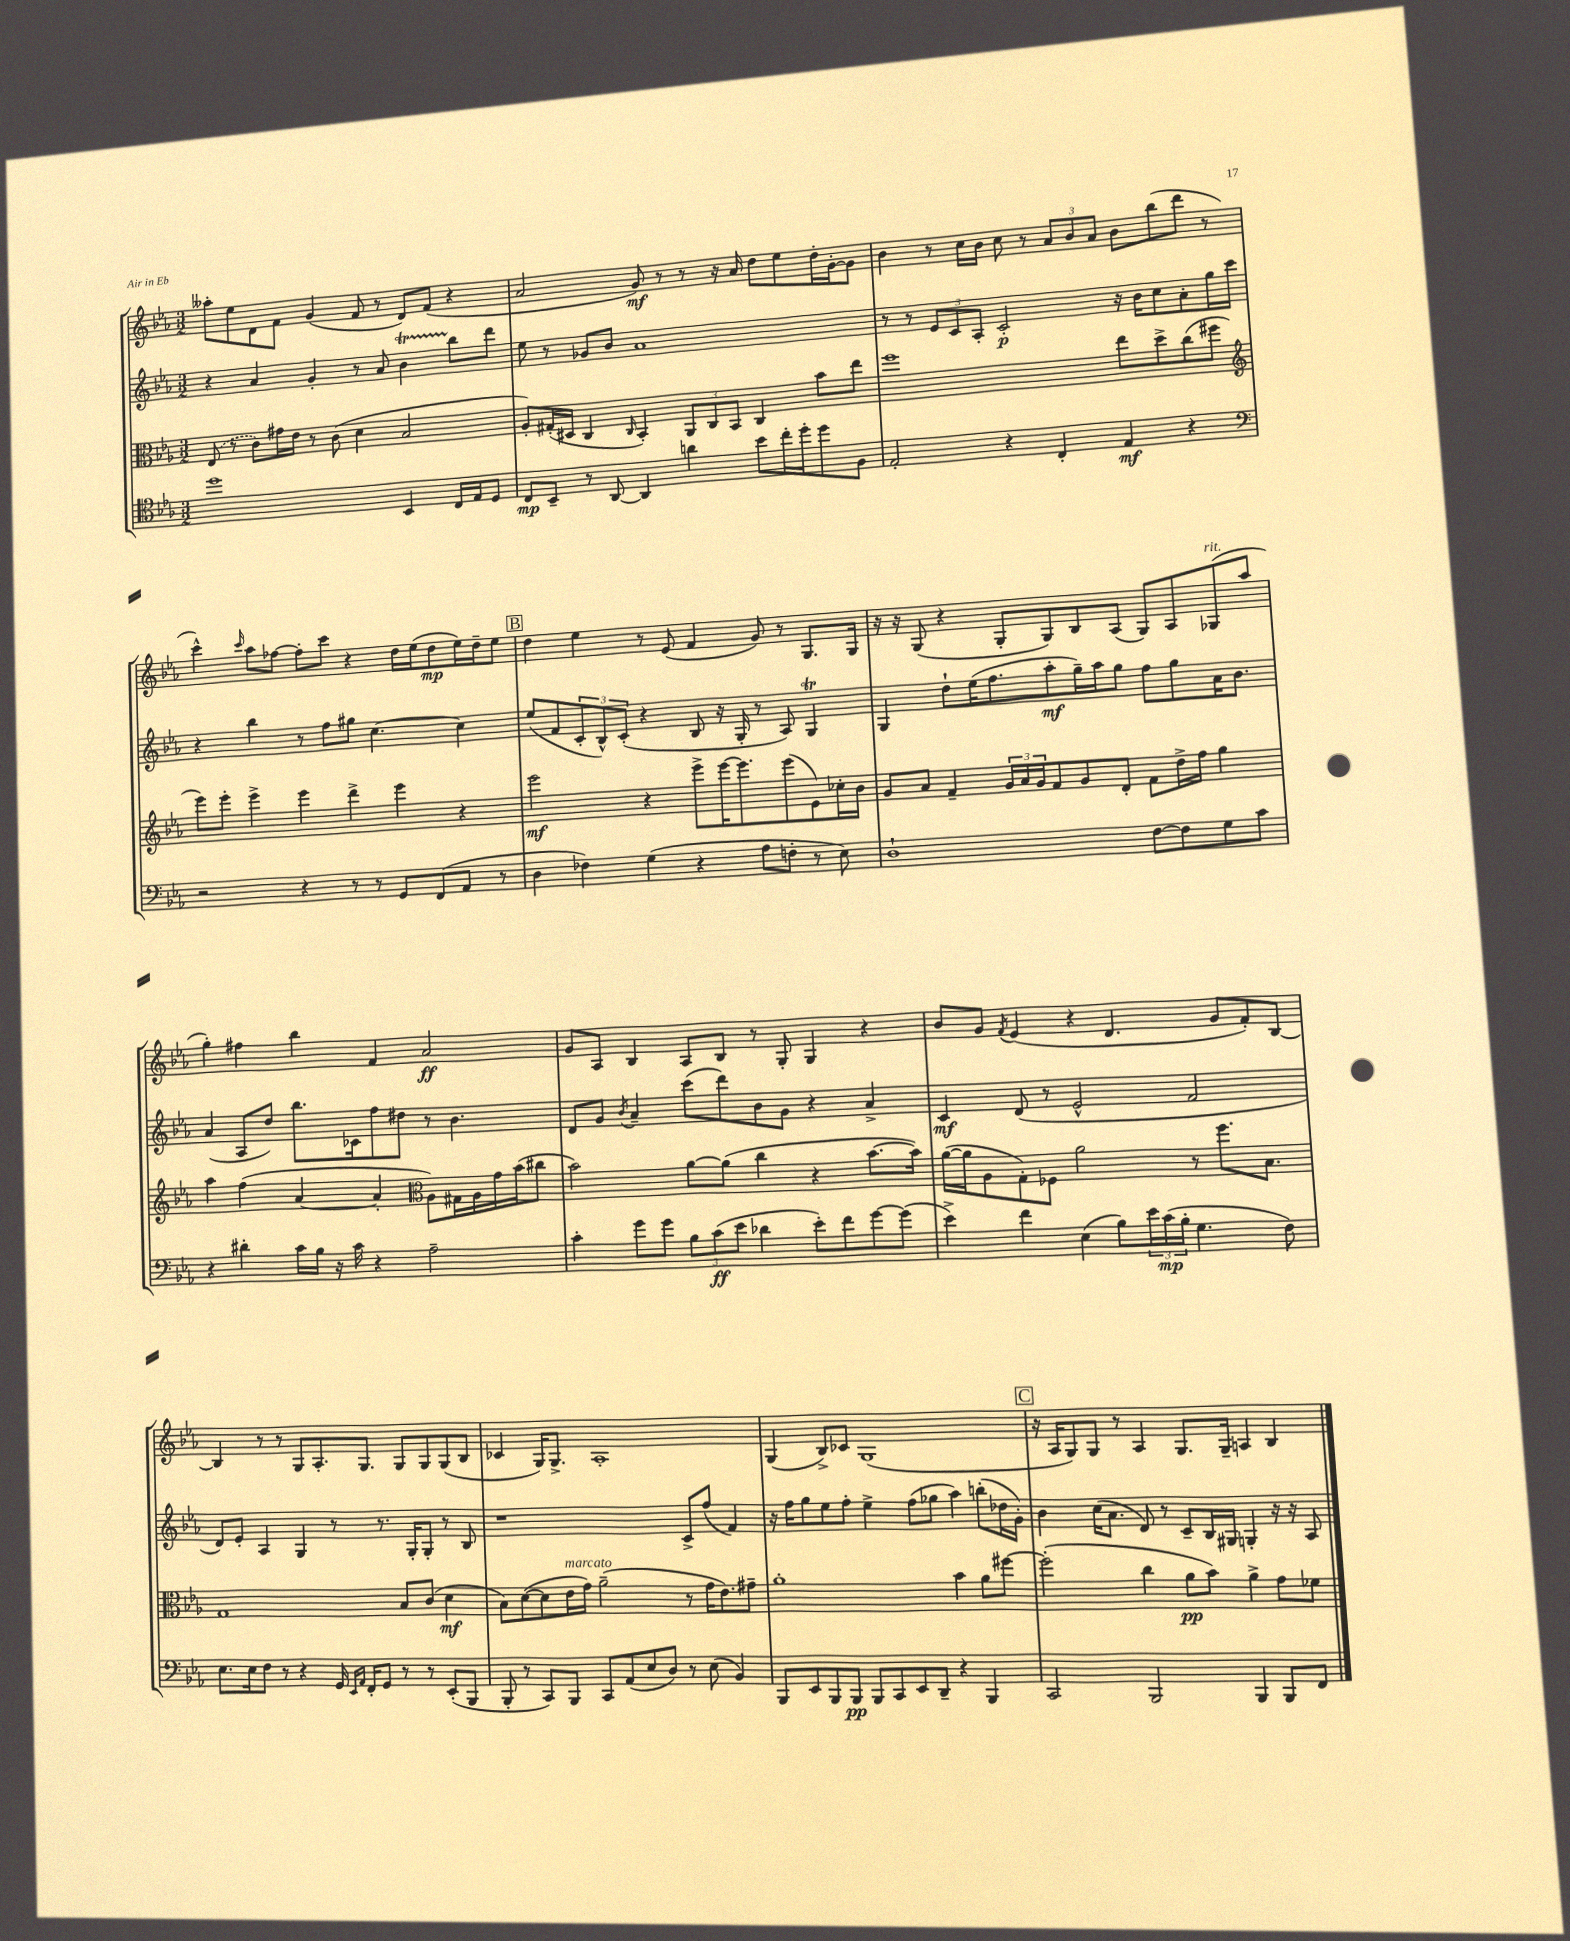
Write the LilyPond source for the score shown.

<<
\new StaffGroup <<
\new Staff = "s0" {
    \clef treble \key ees \major \numericTimeSignature \time 3/2
    aeses''8-. ees''8 d'8 f'8 g'4( f'8 r8 d'8) f'8( r4 |
    aes'2 g'8\mf) r8 r8 r16 aes'16 d''8 ees''8 d''16-. g'16~-. g'8 |
    bes'4 r8 c''16 bes'16 c''8 r8 \tuplet 3/2 { aes'8 bes'8 aes'8 } bes'8 bes''8( d'''8 r8 |
    c'''4-^) \grace { c'''16 } aes''8 fes''8~ fes''8-. c'''8 r4 d''16 ees''16( d''8\mp ees''16) d''16-- ees''8 |
    \mark \markup { \box "B" } d''4 ees''4 r8 ees'8( f'4 g'8) r8 g8. g16 |
    r16 r16 g8( r4 g8-. g8) bes8 aes8( g8) aes8 ges8^\markup { \italic "rit." }( aes''8 |
    g''4-.) fis''4 bes''4 f'4 aes'2\ff |
    g'8 aes8 bes4 aes8 bes8 r8 g8-. g4 r4 |
    bes'8 g'8 \acciaccatura { f'8 } ees'4( r4 d'4. g'8 f'8-.) bes8~ |
    bes4 r8 r8 g8 aes8.-. g8. g8 g8 g8( bes8 |
    ces'4 g16) g8.-> aes1-. |
    g4( bes8->) ces'8 g1( |
    \mark \markup { \box "C" } r16 aes16 g8) g8 r8 aes4 g8. g16-- a4 bes4 \bar "|." |
}
\new Staff = "s1" {
    \clef treble \key ees \major \numericTimeSignature \time 3/2
    r4 aes'4 g'4-. r8 aes'8 bes'4\startTrillSpan bes''8\stopTrillSpan d'''8 |
    ees''8 r8 ges'8 bes'8 aes'1 |
    r8 r8 \tuplet 3/2 { ees'8 c'8 aes8-. } c'2-.\p r16 bes'16 c''8 aes'8-. g''16 c'''16 |
    r4 bes''4 r8 f''8 gis''8 c''4.~ c''4 |
    \mark \markup { \box "B" } ees''8( f'8 \tuplet 3/2 { c'8-. bes8-^) c'8-.( } r4 bes8 r16 g16-. r8 aes8) g4\trill |
    g4 d''8-! ees''16( f''8. aes''8-.\mf g''16--) aes''16 g''8 f''8 g''8 aes'16 bes'8. |
    aes'4( aes8 d''8) bes''8. ces'16 f''8 dis''8 r8 bes'4. |
    d'8 g'8 \acciaccatura { bes'8 } aes'4-- c'''8( d'''8) bes'8 g'8 r4 aes'4-> |
    c'4\mf d'8( r8 ees'2-^ f'2 |
    d'8) ees'8-. aes4 g4 r8 r8. g16-. g8-. r8 bes8 |
    r1 c'8-> f''8( f'4) |
    r16 f''16 g''8 ees''8 f''8-. ees''4-> f''8( ges''8 aes''4) b''8-.( des''16 g'16-.) |
    \mark \markup { \box "C" } bes'4 c''16( aes'8. d'8) r8 c'8-- bes16 gis16 g4-. r16 r16 aes8 \bar "|." |
}
\new Staff = "s2" {
    \clef alto \key ees \major \numericTimeSignature \time 3/2
    \once \slurDashed ees8( r8 c'8) gis'16 ees'16 r8 c'8( d'4 bes2 |
    aes8-.) gis16-.( dis16 c4 \grace { c16 } bes,4-.) \tuplet 3/2 { aes,8 c8 bes,8 } c4 bes'8 ees''8 |
    f''1 ees''8 d''8-> c''8( fis''8 |
    \clef treble ees'''8) ees'''8-. ees'''4-> ees'''4 d'''4-> ees'''4 r4 |
    \mark \markup { \box "B" } ees'''2\mf r4 ees'''8-> ees'''16~ ees'''8. ees'''8( ees'8) ces''16-. bes'16 |
    g'8 aes'8 f'4-- \tuplet 3/2 { g'16 aes'16 g'16 } f'8 g'8 d'8-. f'8 d''16-> f''16 g''4 |
    aes''4 f''4( aes'4~ aes'4-. \clef alto aes8) gis16 aes16 g'16 bes'16( cis''8 |
    bes'2) aes'8~ aes'8( c''4 r4 bes'8.~ bes'16) |
    aes'16~( aes'16 aes8 g8-.) fes8 aes'2 r8 f''8. bes8. |
    g1 bes8 c'8( d'4\mf |
    bes8) d'8~( d'8 ees'16^\markup { \italic "marcato" } g'16) aes'2--( r8 g'16 ees'8.) gis'8-- |
    aes'1-. bes'4 aes'8 fis''8~ |
    \mark \markup { \box "C" } fis''2-.( c''4 aes'8\pp bes'8) aes'4-> g'8 fes'8 \bar "|." |
}
\new Staff = "s3" {
    \clef tenor \key ees \major \numericTimeSignature \time 3/2
    d''1 bes,4 c16 ees16 d8 |
    c8\mp bes,8-- r8 aes,8~ aes,4 a'4 bes'8 c''16-. d''16-. d''8 f8 |
    ees2-. r4 c4-. ees4\mf r4 |
    \clef bass r2 r4 r8 r8 g,8 f,8( aes,8 r8 |
    \mark \markup { \box "B" } d4 fes4) g4( r4 aes8 f8-. r8 ees8) |
    d1-! f8~ f8 g8 c'8 |
    r4 dis'4-. c'16 bes16 r16 c'16 r4 aes2-- |
    c'4-. g'8 g'8 \tuplet 3/2 { bes8 c'8\ff( ees'8 } des'4 ees'8-.) f'8 g'8~ g'8( |
    ees'4->) f'4 ees4( bes8) \tuplet 3/2 { ees'16 c'16\mp( bes16-. } g4. f8) |
    ees8. ees16 f8 r8 r4 g,16 \grace { ees,16 aes,16 } f,16-. g,8 r8 r8 ees,8-.( bes,,8 |
    bes,,8-. r8 c,8) bes,,8 c,8 aes,8( ees8 d8) r8 ees8( bes,4) |
    bes,,8 ees,8 bes,,8 bes,,8\pp bes,,8 c,8 ees,8 d,8-- r4 bes,,4 |
    \mark \markup { \box "C" } c,2 bes,,2 bes,,4 bes,,8 f,8 \bar "|." |
}
>>
>>
\layout { \context { \Score \remove "Bar_number_engraver" } }
